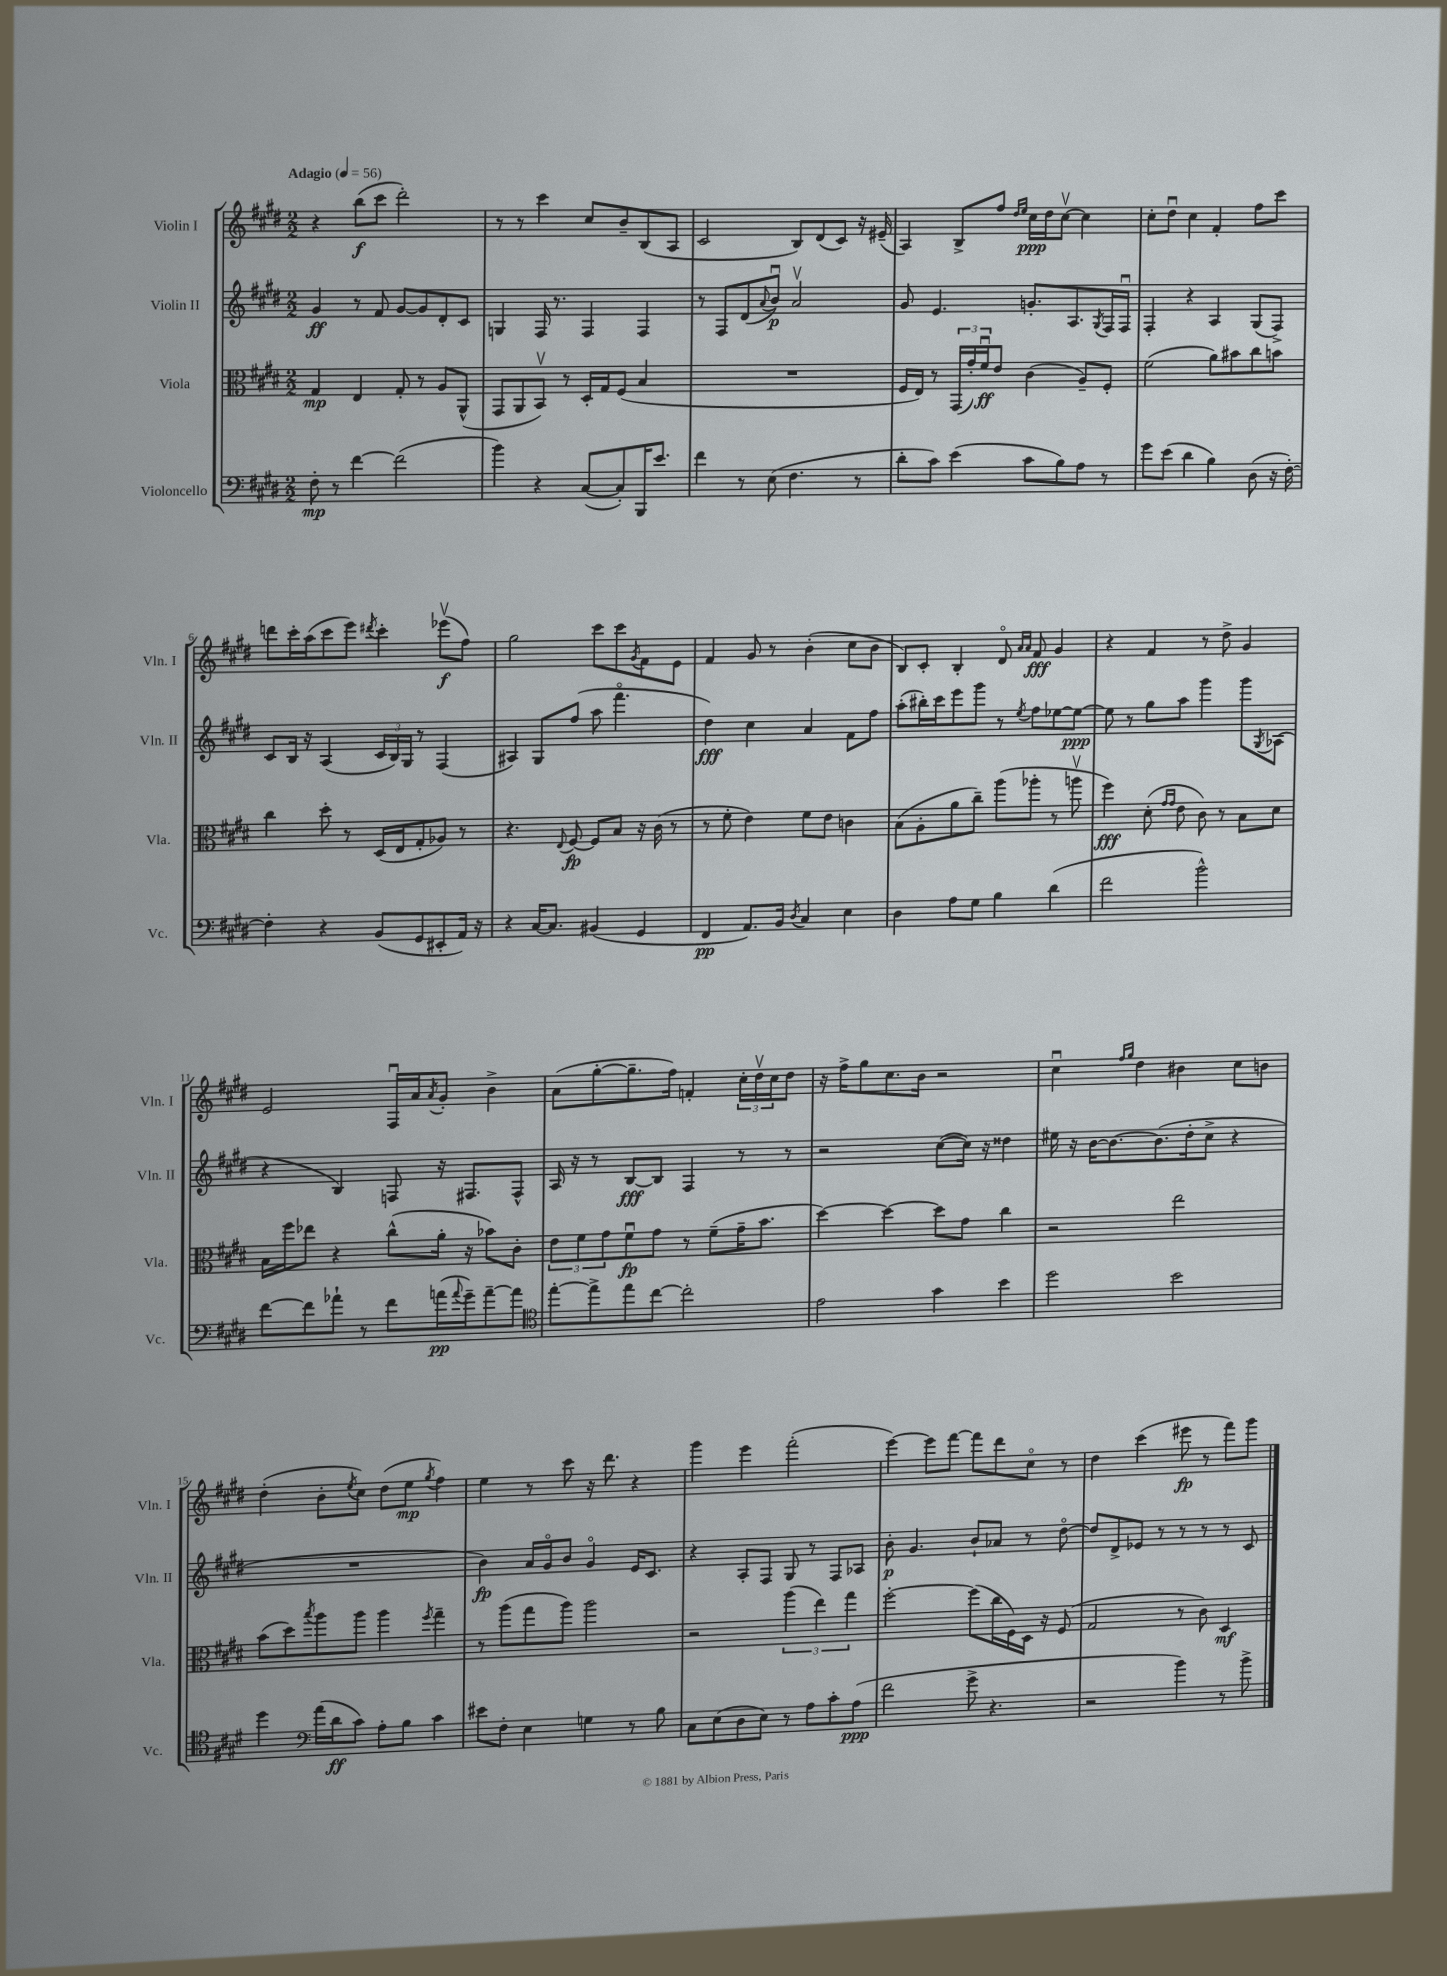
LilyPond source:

<<
\new StaffGroup <<
\new Staff = "s0" \with { instrumentName = "Violin I" shortInstrumentName = "Vln. I" } {
    \clef treble \key e \major \numericTimeSignature \time 2/2 \tempo "Adagio" 4 = 56
    r4 b''8\f( cis'''8 dis'''2-.) |
    r8 r8 cis'''4 cis''8 b'8-- b8( a8 |
    cis'2 b8) dis'8( cis'8) r16 eis'16--( |
    a4) b8-> fis''8 \grace { dis''16 e''16 } cis''16\ppp dis''16 cis''8~\upbow cis''4 |
    cis''8-. dis''8\downbow cis''4 fis'4-. fis''8 cis'''8 |
    d'''8 cis'''16-. a''16( cis'''8 e'''8) \acciaccatura { dis'''8 } cis'''4-. ees'''8\upbow\f( fis''8) |
    gis''2 cis'''8 cis'''8 \acciaccatura { gis'8 } fis'8 e'8 |
    fis'4 gis'8 r8 b'4-.( cis''8 b'8 |
    b8) cis'8-. b4-. dis'8\flageolet \grace { a'16 a'16 } fis'8\fff gis'4 |
    r4 fis'4 r8 dis''8-> gis'4 |
    e'2 fis16\downbow a'16 \acciaccatura { a'8 } gis'8-. b'4-> |
    a'8( gis''8~-. gis''8.-- fis''16) f'4-. \tuplet 3/2 { cis''16-. dis''16\upbow cis''16 } dis''8 |
    r16 fis''16-> gis''8 cis''8. b'16 r2 |
    cis''4\downbow \grace { fis''16 gis''16 } dis''4 bis'4 cis''8 b'8 |
    dis''4-.( b'8-. \acciaccatura { e''8 } cis''8) dis''8( e''8\mp \acciaccatura { gis''8 } fis''4) |
    e''4 r8 cis'''8 r16 dis'''8. r4 |
    gis'''4 e'''4 fis'''2-.( |
    e'''4~) e'''8 fis'''8~ fis'''8 dis'''8 cis''8\flageolet r8 |
    dis''4 cis'''4( eis'''8\fp r8 fis'''8) gis'''8 \bar "|." |
}
\new Staff = "s1" \with { instrumentName = "Violin II" shortInstrumentName = "Vln. II" } {
    \clef treble \key e \major \numericTimeSignature \time 2/2
    gis'4\ff r8 fis'8 gis'8~ gis'8 dis'8-. cis'8 |
    g4 fis16 r8. fis4 fis4 |
    r8 fis8 dis'8( \appoggiatura { a'8 } b'8\downbow\p) a'2\upbow |
    gis'8 e'4. g'8.-. a8. \acciaccatura { gis8 } fis16 fis16\downbow |
    fis4-. r4 a4 gis8( fis8->) |
    cis'8 b16 r16 a4( \tuplet 3/2 { cis'16 b16) gis16 } r8 fis4( |
    ais4) gis8 fis''8( a''8 fis'''4.\flageolet |
    dis''4\fff) cis''4 a'4 fis'8 fis''8 |
    a''8-.( bis''16-.) cis'''16 e'''8 gis'''8 r8 \acciaccatura { e''8 } fis''8 ees''8~ ees''8~\ppp |
    ees''8 r8 gis''8 a''8 gis'''4 gis'''8 \acciaccatura { gis8 } aes8( |
    r4 b4) f8 r16 fis8. fis8-^ |
    a16 r16 r8 b8~\fff b8 fis4 r8 r8 |
    r2 cis''8~( cis''16) r16 disis''4 |
    eis''16 r16 b'16~ b'8.~ b'8.( dis''16-. cis''8-> r4 |
    R1 |
    b'4\fp) a'16 gis'16\flageolet b'8 gis'4\flageolet e'16 cis'8. |
    r4 a8-. fis8 gis8 r8 fis8 aes8 |
    b'8-.\p gis'4. b'8-! aes'8 r8 dis''8~\flageolet |
    dis''8 dis'8-> ees'8 r8 r8 r8 r8 cis'8 \bar "|." |
}
\new Staff = "s2" \with { instrumentName = "Viola" shortInstrumentName = "Vla." } {
    \clef alto \key e \major \numericTimeSignature \time 2/2
    gis4\mp e4 gis8-. r8 a8 a,8-^( |
    gis,8 a,8 b,8\upbow) r8 dis16-. gis16 fis8( b4 |
    R1 |
    fis16 e16) r8 \tuplet 3/2 { gis,16( gis'16-.) fis'16\downbow\ff } e'8 cis'4( a8--) fis8-. |
    fis'2( a'8) bis'8 cis''8 b'8 |
    cis''4 dis''8-. r8 dis16( e16 gis8-. aes8) r8 |
    r4. \appoggiatura { e8 } fis8~\fp fis8 b8 r16 cis'16( r8 |
    r8 fis'8-. e'4) fis'8 e'8 c'4 |
    b8( a8-. a'8 cis''8--) a''8( aes''8-. r8 a''8\upbow |
    fis''4\fff) dis'8-.( \grace { gis'16 gis'16 } e'8 cis'8) r8 b8 dis'8 |
    b16 fis''16 ees''8 r4 cis''8-^( a'16-. r16 bes'8) cis'8-. |
    \tuplet 3/2 { e'8 fis'8 gis'8 } fis'8\downbow\fp gis'8 r8 fis'8--( gis'16-- b'8. |
    dis''4~) dis''4~ dis''8 gis'8 cis''4 |
    r2 e''2 |
    b'8( dis''8) \acciaccatura { b''8 } a''8 a''8 a''4 \acciaccatura { fis''8 } gis''4-- |
    r8 a''8( gis''8 a''8) a''2 |
    r2 \tuplet 3/2 { a''4( e''4) gis''4 } |
    fis''2~-. fis''8( cis''16 fis16) dis16 r16 fis8( |
    gis2 r8 cis'8) dis4\mf \bar "|." |
}
\new Staff = "s3" \with { instrumentName = "Violoncello" shortInstrumentName = "Vc." } {
    \clef bass \key e \major \numericTimeSignature \time 2/2
    fis8-.\mp r8 fis'4~ fis'2( |
    b'4) r4 cis8~( cis8-.) b,,16 e'8. |
    fis'4 r8 e8( fis4. r8 |
    dis'8-. cis'8) e'4( cis'8 b8) a8 r8 |
    gis'8 e'8( dis'4 b4) dis8( r16 fis16~-.) |
    fis4-. r4 b,8( gis,8 eis,8-. a,16) r16 |
    r4 cis16~ cis8. bis,4( gis,4 |
    fis,4\pp a,8.) b,16 \acciaccatura { dis8 } cis4 e4 |
    dis4 a8 gis8 b4 dis'4( |
    fis'2 b'2-^) |
    fis'8~ fis'8 aes'8-! r8 fis'8 a'16\pp( \appoggiatura { a'8 } gis'16--) a'8~-- a'8 |
    \clef tenor e''8~-. e''8-> e''8 cis''8~ cis''2-. |
    e'2 gis'4 b'4 |
    dis''2 b'2 |
    dis''4 \clef bass a'16( dis'16\ff cis'8) a8-. b8 cis'4 |
    eis'8 fis8-. e4 g4 r8 b8 |
    cis8 e8( dis8 e8) r8 a8 cis'8-. a8\ppp( |
    fis'2 gis'8-> r4. |
    r2 b'4) r8 b'8-> \bar "|." |
}
>>
>>
